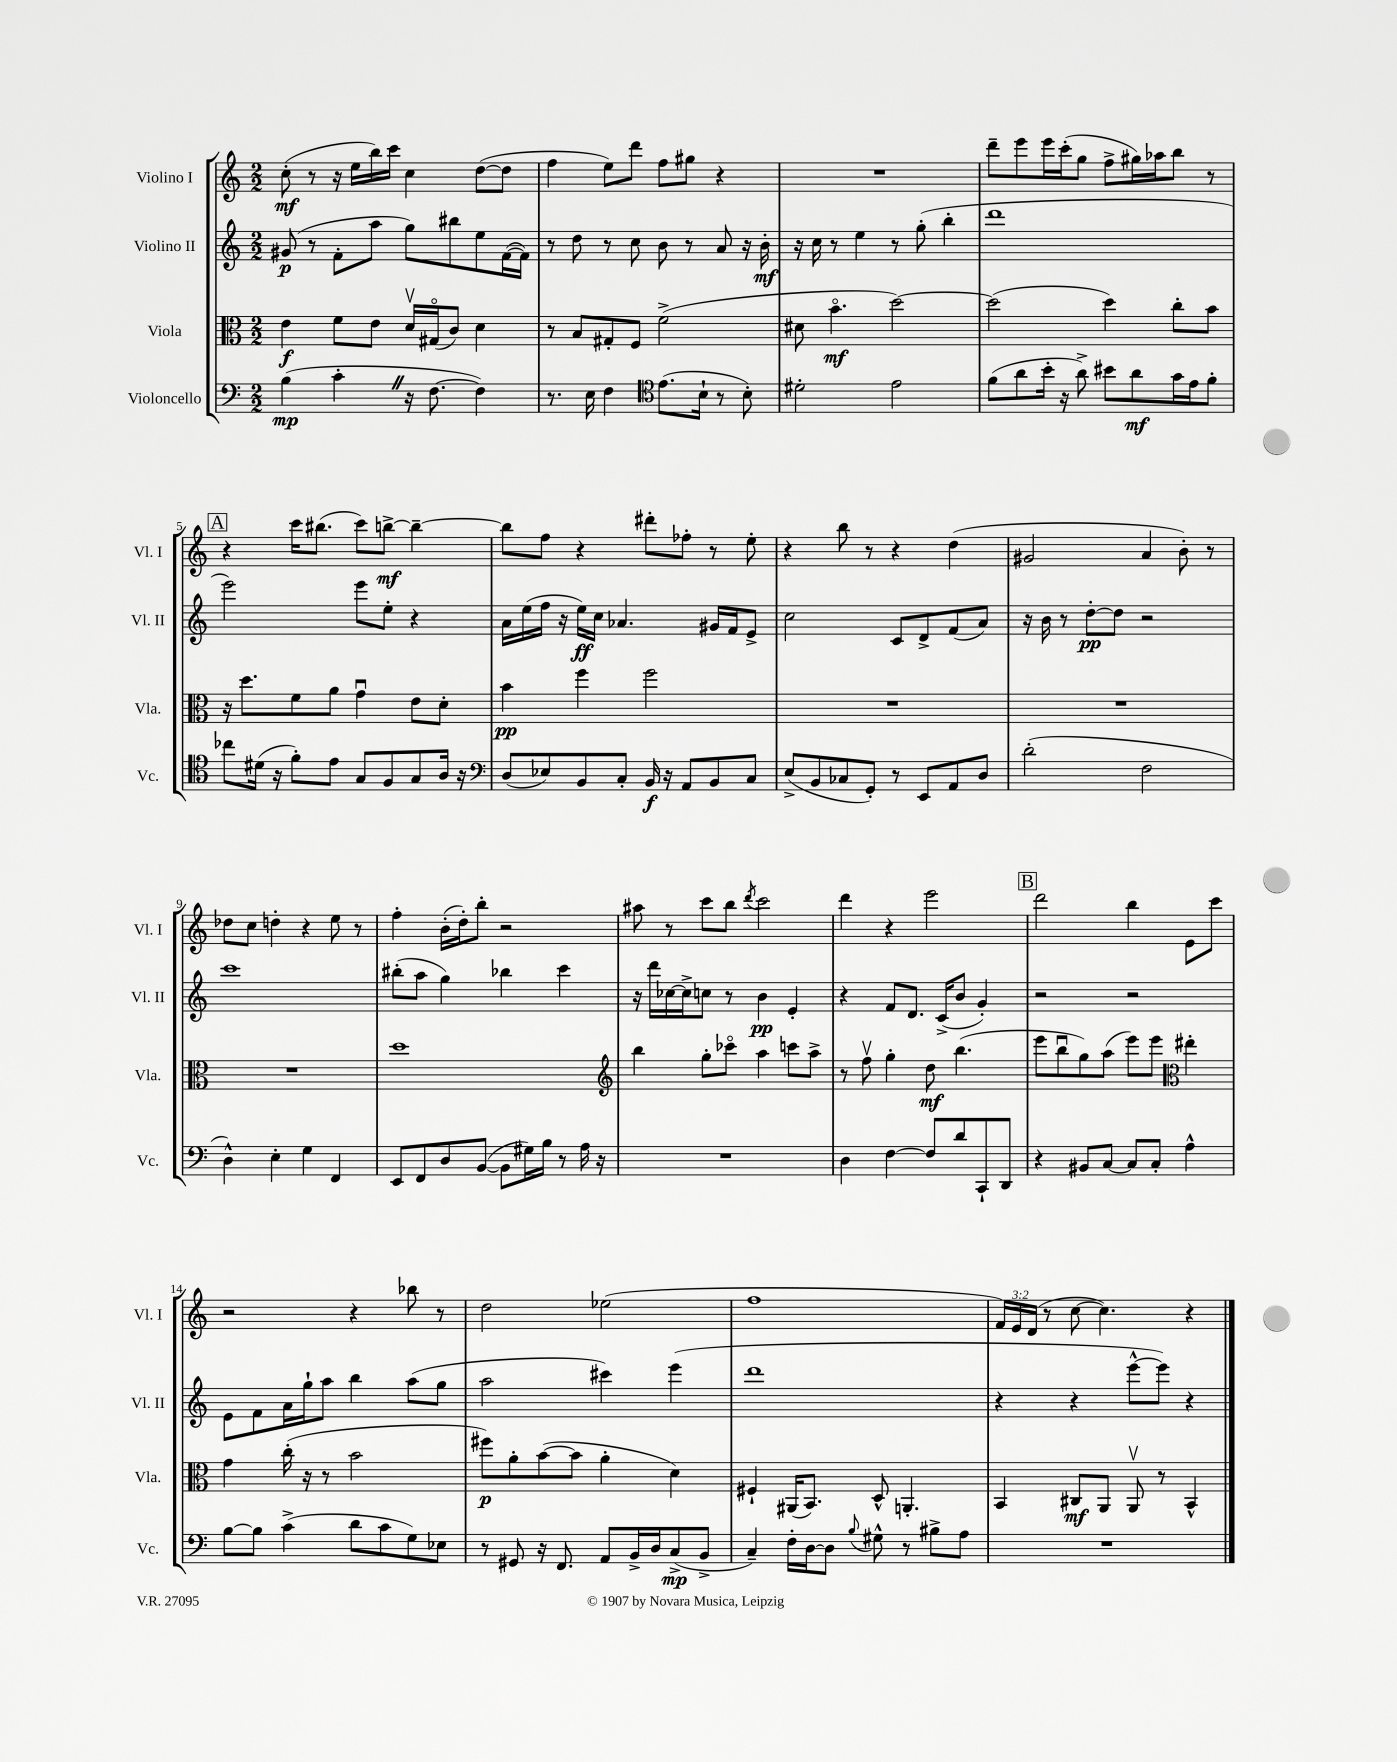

**kern	**kern	**kern	**kern
*staff4	*staff3	*staff2	*staff1
*clefF4	*clefC3	*clefG2	*clefG2
*k[]	*k[]	*k[]	*k[]
*M2/2	*M2/2	*M2/2	*M2/2
(4B	4e	(8g#	(8cc'
.	.	8r	8r
4c'	8f	8f'	16r
.	.	.	16ee
.	8e	8aa	16bb)
.	.	.	16ccc
16r	16dv	8gg)	4cc
[8.F	(16G#o	.	.
.	8c)	8bb#	.
4F])	4d	8ee	([8dd
.	.	([16f	8dd]
.	.	16f])	.
=	=	=	=
8.r	8r	8r	4ff
.	8B	8dd	.
16E	.	.	.
4F	8G#'	8r	8ee)
.	8F	8cc	8ddd
*clefC4	*	*	*
(8.e	(2f^	8b	8ff
.	.	8r	8gg#
16B`	.	.	.
8r	.	8a	4r
8B')	.	16r	.
.	.	16b'	.
=	=	=	=
2d#'	8d#	16r	1r
.	.	16cc	.
.	4.bo	8r	.
.	.	4ee	.
2e	[2dd)	8r	.
.	.	(8gg'	.
.	.	4bb'	.
=	=	=	=
(8f	(2dd]	1ddd	8ddd~
8a	.	.	8eee
16b'	.	.	16eee
16r	.	.	(16ccc'
8a^)	.	.	8gg
8b#	4dd)	.	8ff^
8a	.	.	16gg#)
.	.	.	16aa-
16g	8cc'	.	8bb
16e	.	.	.
8f'	8b	.	8r
=	=	=	=
8cc-	16r	2eee)	4r
.	8.dd	.	.
(16d#	.	.	.
16r	.	.	.
8f')	8f	.	16ccc
.	.	.	(8.bb#
8e	8a	.	.
8G	4gu	8eee	8ccc)
8F	.	8ee'	[8bb^
8G	8e	4r	4bb~_
16A	8d'	.	.
16r	.	.	.
=	=	=	=
*clefF4	*	*	*
(8D	4b	16a	8bb]
.	.	(16ee	.
8E-)	.	16ff	8ff
.	.	16r	.
8BB	4ff	16ee)	4r
.	.	16cc	.
8C'	.	4.a-	.
16BB	2ff	.	8ddd#'
16r	.	.	.
8AA	.	.	8ff-'
8BB	.	16g#	8r
.	.	16f	.
8C	.	8e^	8ee'
=	=	=	=
(8E^	1r	2cc	4r
8BB	.	.	.
8C-	.	.	8bb
8GG')	.	.	8r
8r	.	8c	4r
8EE	.	8d^	.
8AA	.	(8f	(4dd
8D	.	8a)	.
=	=	=	=
(2d'	1r	16r	2g#
.	.	16b	.
.	.	8r	.
.	.	[8dd'	.
.	.	8dd]	.
2F	.	2r	4a
.	.	.	8b')
.	.	.	8r
=	=	=	=
4D^^)	1r	1ccc	8dd-
.	.	.	8cc
4E'	.	.	4dd'
4G	.	.	4r
4FF	.	.	8ee
.	.	.	8r
=	=	=	=
8EE	1dd	(8bb#'	4ff'
8FF	.	8aa	.
8D	.	4gg)	(16b'
.	.	.	16dd')
([8BB	.	.	8bb'
8BB]	.	4bb-	2r
16G#)	.	.	.
16B	.	.	.
8r	.	4ccc	.
16A	.	.	.
16r	.	.	.
=	=	=	=
*	*clefG2	*	*
1r	4bb	16r	8aa#
.	.	16ddd	.
.	.	[16cc-	8r
.	.	16cc-^]	.
.	8gg'	8cc	8ccc
.	8ccc-o	8r	8bb
.	.	.	8qddd
.	4aa	4b	2ccc
.	8ccc	4e'	.
.	8aa^	.	.
=	=	=	=
4D	8r	4r	4ddd
.	8ffv	.	.
[4F	4gg'	8f	4r
.	.	8.d	.
8F]	8dd	.	2eee
.	.	(16c^	.
8d	(4.bb	8b	.
8CC`	.	4g')	.
8DD	.	.	.
=	=	=	=
4r	8eee	2r	2ddd
.	8bbu	.	.
8BB#	8gg)	.	.
[8C	(8aa	.	.
8C]	8eee)	2r	4bb
8C'	8eee	.	.
*	*clefC3	*	*
4A^^	4ee#'	.	8e
.	.	.	8ccc
=	=	=	=
[8B	4g	8e	2r
8B]	.	8f	.
(4c^	(16cc'	16a	.
.	16r	16gg`	.
.	8r	8aa	.
8d	2b	4bb	4r
8c	.	.	.
8G)	.	(8aa	8bb-
8E-	.	8gg	8r
=	=	=	=
8r	8ff#)	2aa	2dd
8GG#	8a'	.	.
16r	([8b	.	.
8.FF	.	.	.
.	8b]	.	.
8AA	4a'	4ccc#)	(2ee-
16BB^	.	.	.
16D	.	.	.
(8C^	4d)	(4eee	.
8BB^	.	.	.
=	=	=	=
4C~)	4F#`	1ddd	1ff
16F'	(16AA#	.	.
[16D	8.BB)	.	.
8D]	.	.	.
8qqB	.	.	.
8G#^^	8D^^	.	.
8r	4.AA'	.	.
8B#^	.	.	.
8A	.	.	.
=	=	=	=
1r	4BB	4r	24f)
.	.	.	24e
.	.	.	(24d
.	.	.	8r
.	8C#	4r	[8cc
.	8AA	.	4.cc])
.	8AAv	[8eee^^	.
.	8r	8eee])	.
.	4BB^^	4r	4r
==	==	==	==
*-	*-	*-	*-
